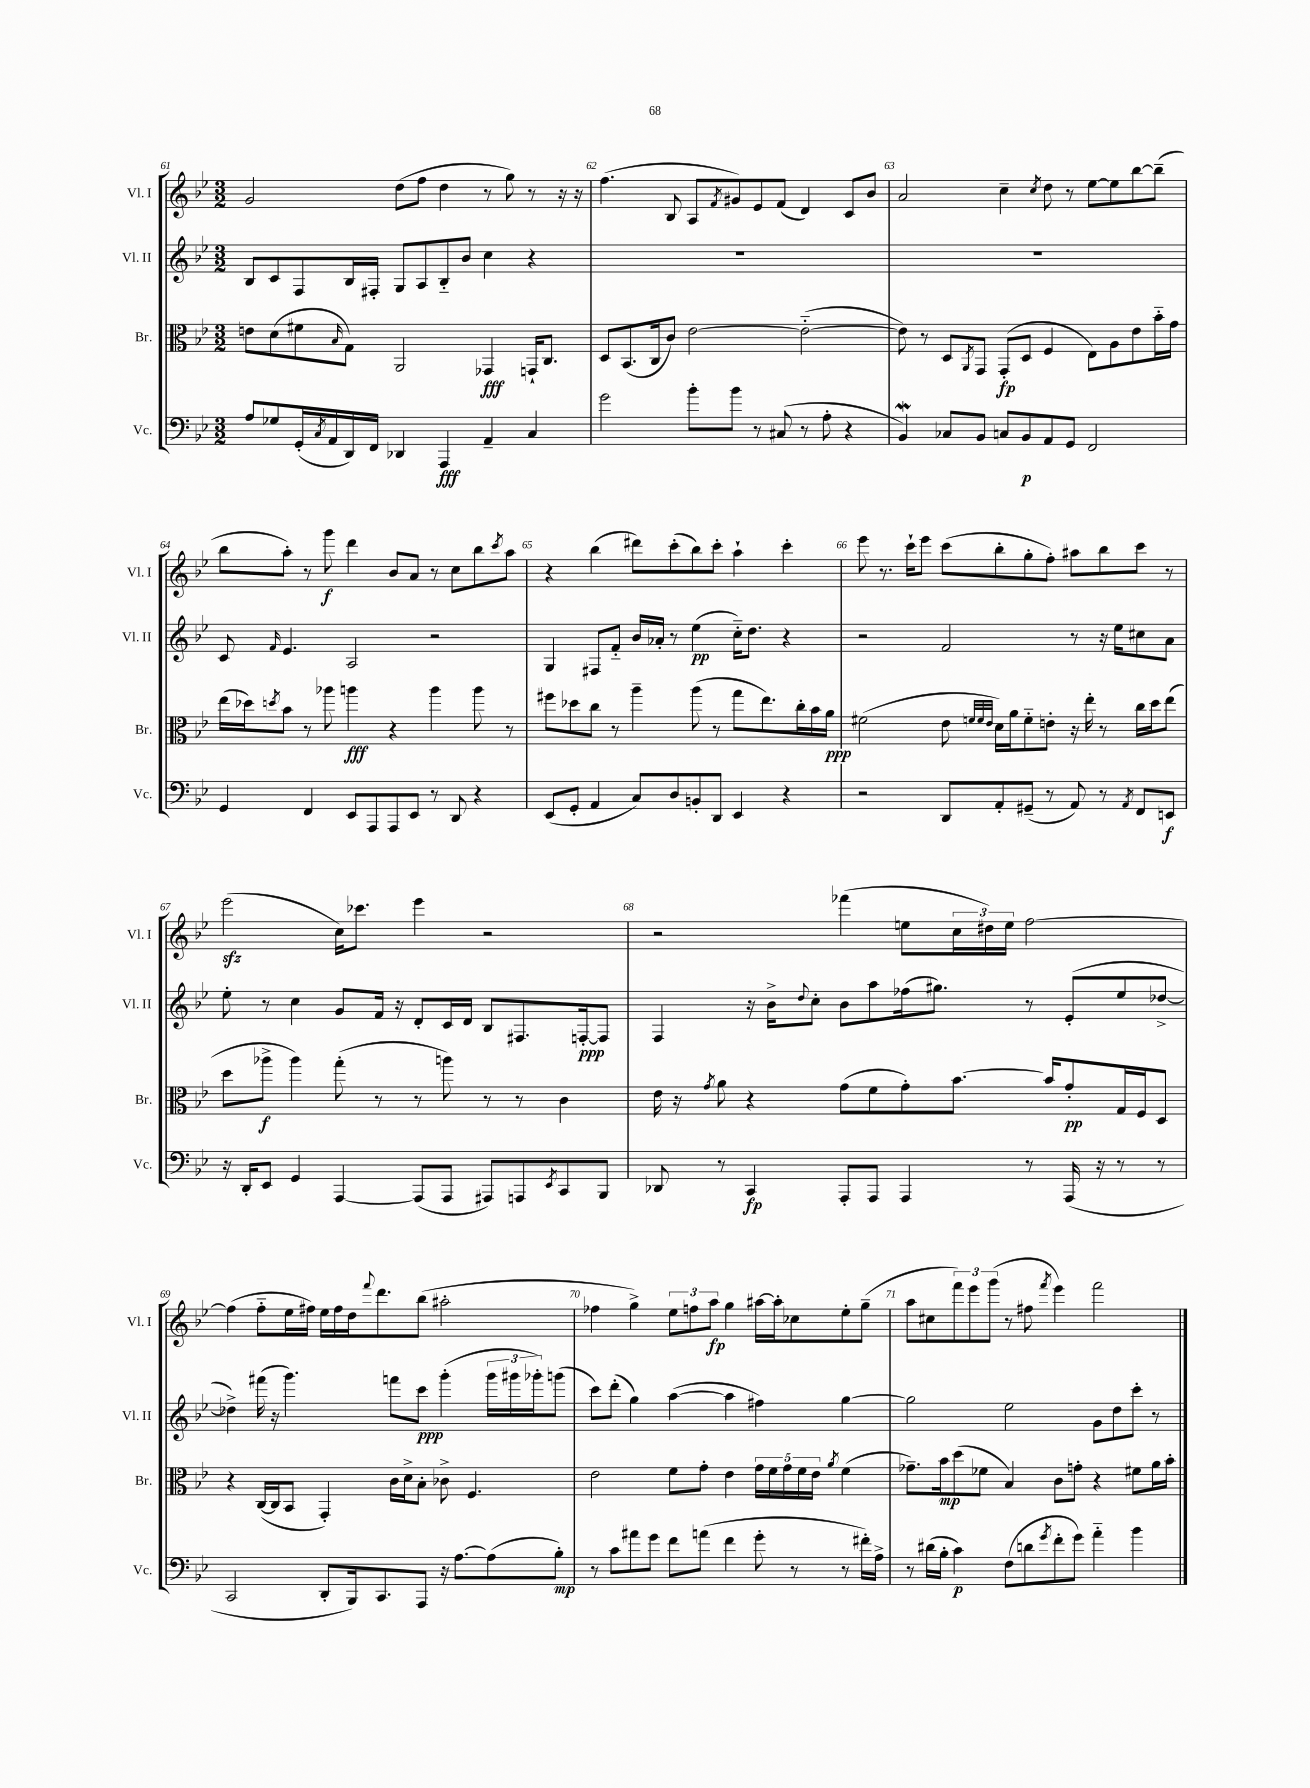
<<
\new StaffGroup <<
\new Staff = "s0" \with { instrumentName = "Vl. I" shortInstrumentName = "Vl. I" } {
    \clef treble \key bes \major \numericTimeSignature \time 3/2
    g'2 d''8( f''8 d''4 r8 g''8) r8 r16 r16 |
    f''4.( bes8 a8 \acciaccatura { f'8 } gis'8) ees'8 f'8( d'4) c'8 bes'8 |
    a'2 c''4-- \acciaccatura { c''8 } d''8 r8 ees''8~ ees''8 bes''8~ bes''8--( |
    bes''8 a''8-.) r8 g'''8\f d'''4 bes'8 a'8 r8 c''8 bes''8 \acciaccatura { c'''8 } a''8 |
    r4 bes''4( dis'''8) c'''8-.( bes''8) c'''8-. a''4-! c'''4-. |
    ees'''8 r8. c'''16-! ees'''8 c'''8( bes''8-. g''8-. f''8-.) ais''8 bes''8 c'''8 r8 |
    ees'''2\sfz( c''16) ces'''8. ees'''4 r2 |
    r2 fes'''4( e''8 \tuplet 3/2 { c''16 dis''16) e''16 } f''2~ |
    f''4( f''8-_ ees''16 fis''16) ees''16 fis''16 d''16 \appoggiatura { f'''8 } d'''8. bes''8( ais''2-. |
    fes''4 g''4->) \tuplet 3/2 { ees''8 f''8 a''8\fp } g''4 ais''16~ ais''16-. ces''8 ees''8-. g''8--( |
    a''8 cis''8 \tuplet 3/2 { f'''8) ees'''8 g'''8( } r8 fis''8 \acciaccatura { f'''8 } ees'''4) f'''2 \bar "|." |
}
\new Staff = "s1" \with { instrumentName = "Vl. II" shortInstrumentName = "Vl. II" } {
    \clef treble \key bes \major \numericTimeSignature \time 3/2
    bes8 c'8 f8 bes16 fis16-. g8 a8 bes8-_ bes'8 c''4 r4 |
    R1. |
    R1. |
    c'8 \grace { f'16 } ees'4. a2 r2 |
    g4 fis8 f'8-_ bes'16 aes'16-. r8 ees''4\pp( c''16-_) d''8. r4 |
    r2 f'2 r8 r16 ees''16 cis''8 a'8 |
    ees''8-. r8 c''4 g'8 f'16 r16 d'8-. c'16 d'16 bes8 fis8. f16~-.\ppp f8 |
    f4 r16 bes'16-> \appoggiatura { d''8 } c''8-. bes'8 a''8 fes''16( gis''8.) r8 ees'8-.( ees''8 des''8~-> |
    des''4->) fis'''16( r16 g'''4.) f'''8 c'''8\ppp g'''4-.( \tuplet 3/2 { g'''16 gis'''16 ges'''16-.) } g'''8( |
    c'''8) d'''8-.( g''4) a''4~( a''4 fis''4) g''4~ |
    g''2 ees''2 g'8 d''8 c'''8-. r8 \bar "|." |
}
\new Staff = "s2" \with { instrumentName = "Br." shortInstrumentName = "Br." } {
    \clef alto \key bes \major \numericTimeSignature \time 3/2
    e'8 d'8( fis'8 \grace { bes16 } g8) a,2 ges,4\fff g,16-! c8. |
    d8 bes,8.( c16 c'8) ees'2~ ees'2~-_( |
    ees'8) r8 d8 \acciaccatura { a,8 } g,8 g,8-.\fp( d8 f4 ees8) a8 ees'8 bes'16-_ g'16 |
    ees''16( des''16) \acciaccatura { d''8 } bes'8 r8 aes''8 a''4\fff r4 a''4 a''8 r8 |
    fis''8 des''8 c''8 r8 a''4-- a''8( r8 g''8 ees''8.) c''16-. bes'16 a'16\ppp |
    fis'2( ees'8 \grace { f'32 f'32 ees'32 } d'16) a'16 f'8-_ e'8-. r16 ees''16-. r8 c''16 d''16 ees''8( |
    d''8 aes''8->\f aes''4) g''8-.( r8 r8 a''8) r8 r8 c'4 |
    ees'16 r16 \acciaccatura { g'8 } a'8 r4 g'8( f'8 g'8-.) bes'8.~ bes'16 g'8-.\pp g16 f16 d8 |
    r4 c16~( c16 bes,8 g,4-.) c'16 d'16-> bes8-. ces'8-> f4. |
    ees'2 f'8 g'8-. ees'4 \tuplet 5/4 { g'16 f'16 g'16 f'16 ees'16 } \acciaccatura { a'8 } f'4( |
    ges'8.--) bes'16\mp d''8( fes'8 bes4) c'8 g'8-. r4 fis'8 a'16 bes'16-. \bar "|." |
}
\new Staff = "s3" \with { instrumentName = "Vc." shortInstrumentName = "Vc." } {
    \clef bass \key bes \major \numericTimeSignature \time 3/2
    a8 ges8 g,16-.( \acciaccatura { c8 } a,16 d,16) f,16 des,4 a,,4\fff a,4-- c4 |
    g'2 bes'8-. bes'8 r8 cis8( r8 a8-. r4 |
    bes,4\mordent) ces8 bes,8 c8 bes,8\p a,8 g,8 f,2 |
    g,4 f,4 ees,8 a,,8 a,,8 ees,8 r8 d,8 r4 |
    ees,8( g,8-. a,4 c8) d8 b,8-. d,8 ees,4 r4 |
    r2 d,8 a,8-. gis,8--( r8 a,8) r8 \acciaccatura { a,8 } f,8 e,8\f |
    r16 d,16-. ees,8 g,4 a,,4~ a,,8( a,,8 ais,,8) a,,8 \acciaccatura { ees,8 } c,8 bes,,8 |
    des,8 r8 c,4\fp a,,8-. a,,8 a,,4 r8 a,,16( r16 r8 r8 |
    c,2 d,8-. bes,,16) c,8. a,,8 r16 a8.~ a8( bes8-.\mp) |
    r8 c'8 ais'8 g'8 f'8 a'8( f'4 g'8-. r8 r8 fis'16-.) a16-> |
    r8 dis'16( bes16-. c'4\p) f8( d'8 \acciaccatura { g'8 } f'8-. g'8) a'4-_ bes'4 \bar "|." |
}
>>
>>
\layout { \context { \Score currentBarNumber = #61 \override BarNumber.break-visibility = ##(#f #t #t) barNumberVisibility = #all-bar-numbers-visible } }
